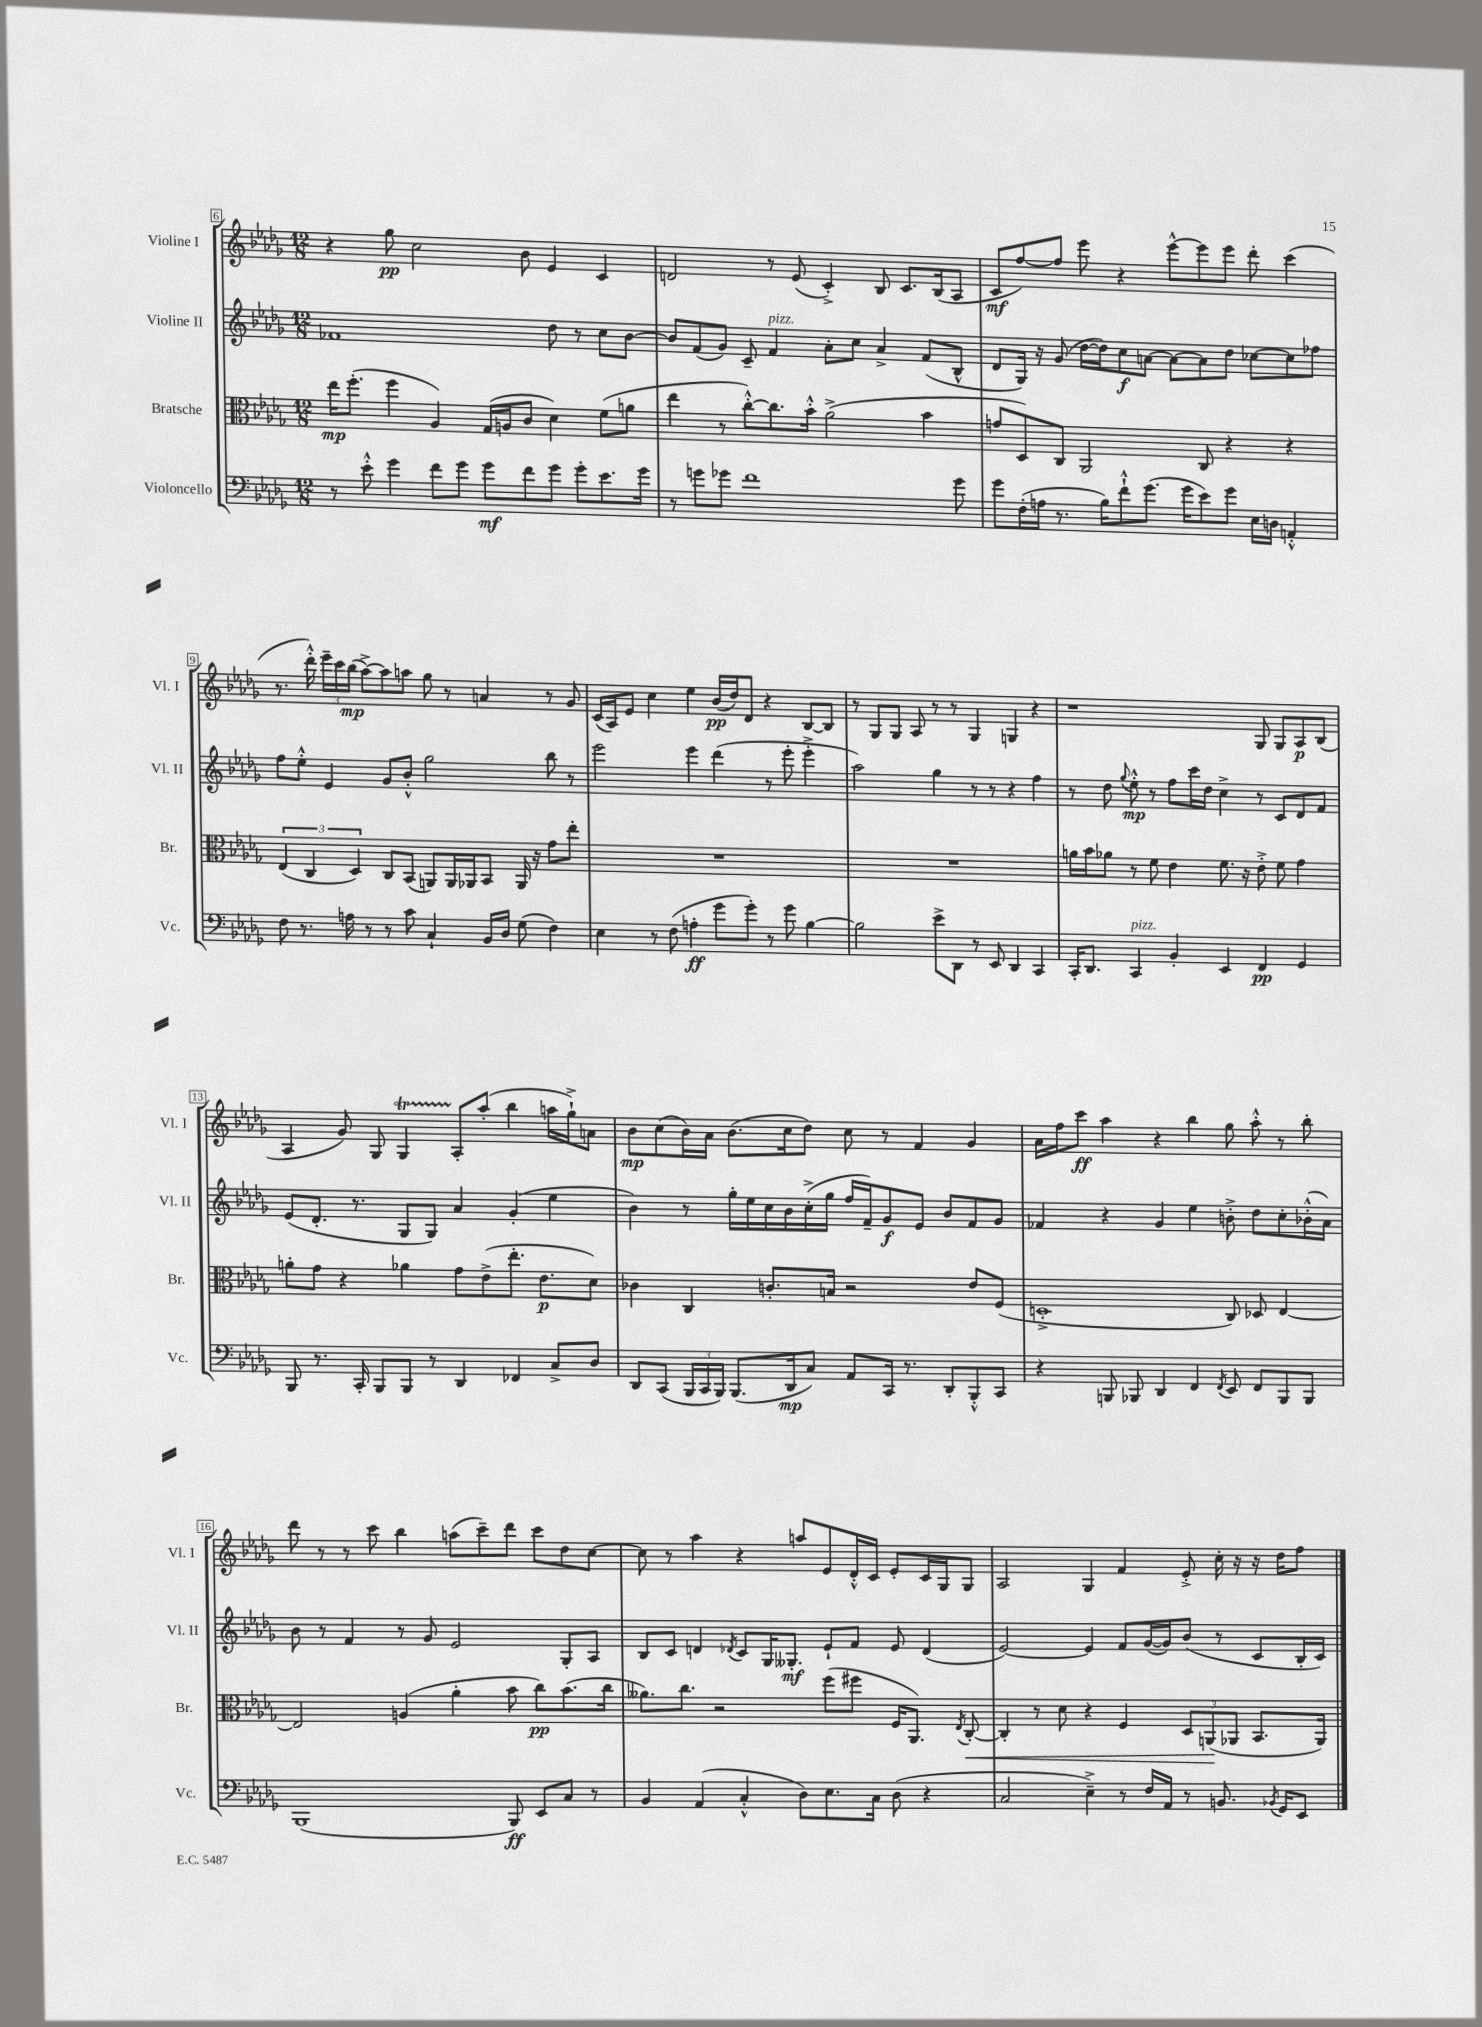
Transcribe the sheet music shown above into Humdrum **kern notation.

**kern	**dynam	**kern	**dynam	**kern	**dynam	**kern	**dynam
*part4	*part4	*part3	*part3	*part2	*part2	*part1	*part1
*staff4	*staff4	*staff3	*staff3	*staff2	*staff2	*staff1	*staff1
*I"Violoncello	*	*I"Bratsche	*	*I"Violine II	*	*I"Violine I	*
*I'Vc.	*	*I'Br.	*	*I'Vl. II	*	*I'Vl. I	*
*clefF4	*	*clefC3	*	*clefG2	*	*clefG2	*
*k[b-e-a-d-g-]	*	*k[b-e-a-d-g-]	*	*k[b-e-a-d-g-]	*	*k[b-e-a-d-g-]	*
*M12/8	*	*M12/8	*	*M12/8	*	*M12/8	*
=6	=6	=6	=6	=6	=6	=6	=6
8r	.	16ee-\KL	mp	1f-X	.	4r	.
.	.	(8.ff'\J	.	.	.	.	.
8e-'^^\	.	.	.	.	.	.	.
4g-\	.	4ff\	.	.	.	8gg-\	pp
.	.	.	.	.	.	2cc\	.
8f\L	.	4A-/)	.	.	.	.	.
8g-\J	.	.	.	.	.	.	.
8g-\L	mf	(16G-/LL	.	.	.	.	.
.	.	16An/J	.	.	.	.	.
8f\	.	8c/J	.	.	.	8b-\	.
8g-\J	.	4d-\)	.	8dd-\	.	4e-/	.
8g-'\L	.	.	.	8r	.	.	.
8.e-\	.	(8f\L	.	8cc\L	.	4c/	.
.	.	8an\J	.	[8b-\J	.	.	.
16g-\Jk	.	.	.	.	.	.	.
=7	=7	=7	=7	=7	=7	=7	=7
8r	.	4ee-\	.	8b-/L]	.	2dn/	.
8gn\L	.	.	.	(8f/	.	.	.
8g-X\J	.	8r	.	8g-/J)	.	.	.
1f	.	[8cc'^^\L)	.	8c~/	.	.	.
!	!	!	!	!LO:TX:a:i:t=pizz.	!	!	!
.	.	8.cc\]	.	4f/	.	8r	.
.	.	.	.	.	.	(8e-/	.
.	.	16b-'^^\Jk	.	.	.	.	.
.	.	(2a-^\	.	8a-'\L	.	4c'^/)	.
.	.	.	.	8cc\J	.	.	.
.	.	.	.	4a-^/	.	8B-/	.
.	.	.	.	.	.	8.c/L	.
.	.	4b-\	.	(8f/L	.	.	.
.	.	.	.	.	.	(16B-/k	.
8g-\	.	.	.	8B-^^/J	.	8A-/J	.
=8	=8	=8	=8	=8	=8	=8	=8
8g-\L	.	8gn/L	.	8d-/L	.	8c/L	mf
(16F'\L	.	8D-/)	.	16G-/Jk)	.	[8ff/)	.
16An\JJ	.	.	.	16r	.	.	.
8.r	.	8C/J	.	(8g-/	.	8ff/J]	.
.	.	2AA-/	.	[16dd-\LL	.	8eee-\	.
16B-\KL)	.	.	.	16dd-\J])	.	.	.
8f`^^\	.	.	.	8cc\	f	4r	.
(8.g-\J	.	.	.	[8an\J	.	.	.
.	.	.	.	8a\L_	.	[8eee-^^\L	.
16g-\KL	.	.	.	.	.	.	.
8e-\)	.	8C/	.	8a\]	.	8eee-\]	.
8g-\J	.	4r	.	8dd-\J	.	8eee-\J	.
16E-\LL	.	.	.	[8cc-X\L	.	8ddd-'\	.
16Dn\JJ	.	.	.	.	.	.	.
4AAn'^^/	.	4r	.	8cc-\]	.	(4ccc\	.
.	.	.	.	8ff-X\J	.	.	.
!!LO:LB:g=z
=9	=9	=9	=9	=9	=9	=9	=9
8F\	.	(6E-/	.	8ff\L	.	8.r	.
8.r	.	.	.	8ee-'^^\J	.	.	.
.	.	6C/	.	.	.	.	.
.	.	.	.	.	.	16ddd-'^^\)	.
.	.	.	.	4e-/	.	24eee-~\LL	.
.	.	.	.	.	.	24ccc\	.
16An\	.	.	.	.	.	.	.
.	.	6D-/)	.	.	.	(24bb-\JJ	mp
8r	.	.	.	.	.	[8aa-^\L)	.
8r	.	8C/L	.	8g-/L	.	8aa-\]	.
8c\	.	(8BB-/J	.	8b-'^^/J	.	8aan\J	.
4C`/	.	8AAn/L)	.	2gg-\	.	8gg-\	.
.	.	16AA/L	.	.	.	8r	.
.	.	16AA-X/J	.	.	.	.	.
16BB-/LL	.	8BB-/J	.	.	.	4an/	.
16D-/JJ	.	.	.	.	.	.	.
(8G-\	.	16AA-/	.	.	.	.	.
.	.	16r	.	.	.	.	.
4F\)	.	8g-\L	.	8bb-\	.	8r	.
.	.	8ee-'\J	.	8r	.	8g-/	.
=10	=10	=10	=10	=10	=10	=10	=10
4E-\	.	1.r	.	2eee-\	.	(16c/LL	.
.	.	.	.	.	.	16A-/J)	.
.	.	.	.	.	.	8e-/J	.
8r	.	.	.	.	.	4cc\	.
(8F\	.	.	.	.	.	.	.
4An'\	ff	.	.	4eee-\	.	4ee-\	.
8g-\L	.	.	.	(4ddd-\	.	(16b-/LL	pp
.	.	.	.	.	.	16dd-/J)	.
8g-'\J)	.	.	.	.	.	8d-/J	.
8r	.	.	.	8r	.	4r	.
8g-\	.	.	.	8eee-'\	.	.	.
[4B-\	.	.	.	4eee-'^\	.	[8B-/L	.
.	.	.	.	.	.	8B-/J]	.
=11	=11	=11	=11	=11	=11	=11	=11
2B-\]	.	1.r	.	2aa-\)	.	8r	.
.	.	.	.	.	.	8G-/L	.
.	.	.	.	.	.	8G-/J	.
.	.	.	.	.	.	8A-/	.
8e-^\L	.	.	.	4gg-\	.	8r	.
8DD-\J	.	.	.	.	.	8r	.
8r	.	.	.	8r	.	4G-/	.
8EE-/	.	.	.	8r	.	.	.
4DD-/	.	.	.	4r	.	4Gn/	.
4CC/	.	.	.	4ff\	.	4r	.
=12	=12	=12	=12	=12	=12	=12	=12
16CC'/KL	.	16an\LL	.	8r	.	1r	.
8.DD-/J	.	16b-\J	.	.	.	.	.
.	.	8a-X\J	.	8dd-\	.	.	.
.	.	.	.	8qqgg-/	.	.	.
!LO:TX:a:i:t=pizz.	!	!	!	!	!	!	!
4CC/	.	8r	.	8ee-'^^\	mp	.	.
.	.	8f\	.	8r	.	.	.
4BB-'/	.	4e-\	.	8ff\L	.	.	.
.	.	.	.	16ccc\L	.	.	.
.	.	.	.	16dd-\JJ	.	.	.
4EE-/	.	8.f\	.	4cc^\	.	.	.
.	.	16r	.	.	.	.	.
4FF/	pp	8e-'^\	.	8r	.	8G-/	.
.	.	8f\	.	8c/L	.	8G-/L	.
4GG-/	.	4g-\	.	8d-/	.	8A-/	p
.	.	.	.	8f/J	.	(8B-/J	.
!!LO:LB:g=z
=13	=13	=13	=13	=13	=13	=13	=13
8BBB-/	.	8an'\L	.	(8e-/L	.	4A-/	.
8.r	.	8g-\J	.	8.d-'/J	.	.	.
.	.	4r	.	.	.	8g-/)	.
16CC'/	.	.	.	8.r	.	.	.
8BBB-/L	.	.	.	.	.	8G-/	.
8BBB-/J	.	4a-X\	.	8G-/L	.	4G-T/	.
8r	.	.	.	8G-/J)	.	.	.
4DD-/	.	8g-\L	.	4a-/	.	8A-'/L	.
.	.	(8e-^\	.	.	.	(8aa-'/J	.
4FF-X/	.	8.ee-'\J	.	(4g-'/	.	4bb-\	.
.	.	8.e-\L	p	.	.	.	.
8C^/L	.	.	.	4ee-\	.	16aan\LL	.
.	.	.	.	.	.	16gg-`^\J)	.
8D-/J	.	8d-\J)	.	.	.	8an\J	.
=14	=14	=14	=14	=14	=14	=14	=14
8DD-/L	.	4c-X\	.	4b-\)	.	8b-\L	mp
(8CC/J	.	.	.	.	.	(8cc\	.
24BBB-/LL	.	4C/	.	8r	.	16b-\L)	.
24CC/	.	.	.	.	.	.	.
.	.	.	.	.	.	16a-\JJ	.
24BBB-/JJ)	.	.	.	.	.	.	.
(8.BBB-/L	.	.	.	16gg-'\LL	.	(8.b-\L	.
.	.	.	.	16ee-\	.	.	.
.	.	8.cn'/L	.	16cc\	.	.	.
16DD-/k	mp	.	.	16b-\	.	16cc\k	.
8C/J)	.	.	.	(16cc'^\	.	8dd-\J)	.
.	.	16Bn/Jk	.	16gg-\JJ	.	.	.
8AA-/L	.	2r	.	16ff/LL	.	8cc\	.
.	.	.	.	16f~/J)	.	.	.
16CC/Jk	.	.	.	8g-/	f	8r	.
8.r	.	.	.	.	.	.	.
.	.	.	.	8e-/J	.	4f/	.
8DD-'/L	.	.	.	8b-/L	.	.	.
8BBB-'^^/	.	8e-/L	.	8f/	.	4g-/	.
8CC/J	.	(8F/J	.	8g-/J	.	.	.
=15	=15	=15	=15	=15	=15	=15	=15
4r	.	1Dn'^	.	4f-X/	.	16a-\LL	.
.	.	.	.	.	.	16ff\J	.
.	.	.	.	.	.	8ccc\J	ff
8BBBn/	.	.	.	4r	.	4aa-\	.
8BBB-X/	.	.	.	.	.	.	.
4DD-/	.	.	.	4g-/	.	4r	.
4FF/	.	.	.	4ee-\	.	4bb-\	.
8qFF/	.	.	.	.	.	.	.
8EE-/	.	8C/)	.	8bn'^\	.	8gg-\	.
8FF/L	.	8D-X/	.	8dd-\L	.	8aa-'^^\	.
8BBB-/	.	[4E-/	.	8cc'\	.	8r	.
8BBB-/J	.	.	.	(16b-X'^^\L	.	8bb-'\	.
.	.	.	.	16a-\JJ)	.	.	.
!!LO:LB:g=z
=16	=16	=16	=16	=16	=16	=16	=16
(1BBB-	.	2E-/]	.	8b-\	.	8ddd-\	.
.	.	.	.	8r	.	8r	.
.	.	.	.	4f/	.	8r	.
.	.	.	.	.	.	8ccc\	.
.	.	(4An/	.	8r	.	4bb-\	.
.	.	.	.	8g-/	.	.	.
.	.	4a-'\	.	2e-/	.	(8aan\L	.
.	.	.	.	.	.	8ccc~\)	.
8BBB-/)	ff	8b-\	.	.	.	8ddd-\J	.
8EE-/L	.	8cc\L)	pp	.	.	8ccc\L	.
8C/J	.	(8.b-\	.	8G-'/L	.	8dd-\	.
8r	.	.	.	8A-/J	.	[8cc\J	.
.	.	16cc\Jk	.	.	.	.	.
=17	=17	=17	=17	=17	=17	=17	=17
4BB-/	.	8.a--X\L)	.	8B-/L	.	8cc\]	.
.	.	.	.	8c/J	.	8r	.
.	.	8.cc\J	.	.	.	.	.
(4AA-/	.	.	.	4dn/	.	4aa-\	.
.	.	2r	.	.	.	.	.
.	.	.	.	8qd-X/	.	.	.
4C'^^/	.	.	.	8c/L	.	4r	.
.	.	.	.	16G-/K	.	.	.
.	.	.	.	8.G--X'/J	mf	.	.
8D-\L)	.	.	.	.	.	8aan/L	.
8.E-\	.	(8ff\L	.	8e-`/L	.	8e-/	.
.	.	8ff#X\J	.	8f/J	.	16d-'^^/L	.
16C\Jk	.	.	.	.	.	16c/JJ	.
(8D-\	.	16F/KL	.	8e-/	.	8e-'/L	.
.	.	8.AA-/J)	.	.	.	.	.
4r	.	.	.	(4d-/	.	16c/L	.
.	.	.	.	.	.	16G-/J	.
.	.	8qE-/	.	.	.	.	.
!	!	!	!LO:HP:b	!	!	!	!
.	.	[8C'/	<	.	.	8G-/J	.
=18	=18	=18	=18	=18	=18	=18	=18
2C/	.	4C'/]	.	[2e-/)	.	2A-/	.
.	.	8r	.	.	.	.	.
.	.	8d-\	.	.	.	.	.
4E-~^\)	.	4r	.	4e-/]	.	4G-/	.
8r	.	4F/	.	8f/L	.	4f/	.
16F/LL	.	.	.	([16g-/L	.	.	.
16AA-/JJ	.	.	.	16g-/J])	.	.	.
8r	.	12D-/L	.	(8b-/J	.	8e-'^/	.
.	.	(12AAn/	.	.	.	.	.
8.BBn/	.	.	.	8r	.	16cc'\	.
.	.	12AA-X/J	[	.	.	.	.
.	.	.	.	.	.	16r	.
.	.	8.BB-/L	.	8c/L	.	16r	.
8qBB-X/	.	.	.	.	.	.	.
16GG-/KL	.	.	.	.	.	16dd-\KL	.
8EE-/J	.	.	.	16B-'/L	.	8ff\J	.
.	.	16AA-/Jk)	.	16c/JJ)	.	.	.
==	==	==	==	==	==	==	==
*-	*-	*-	*-	*-	*-	*-	*-
